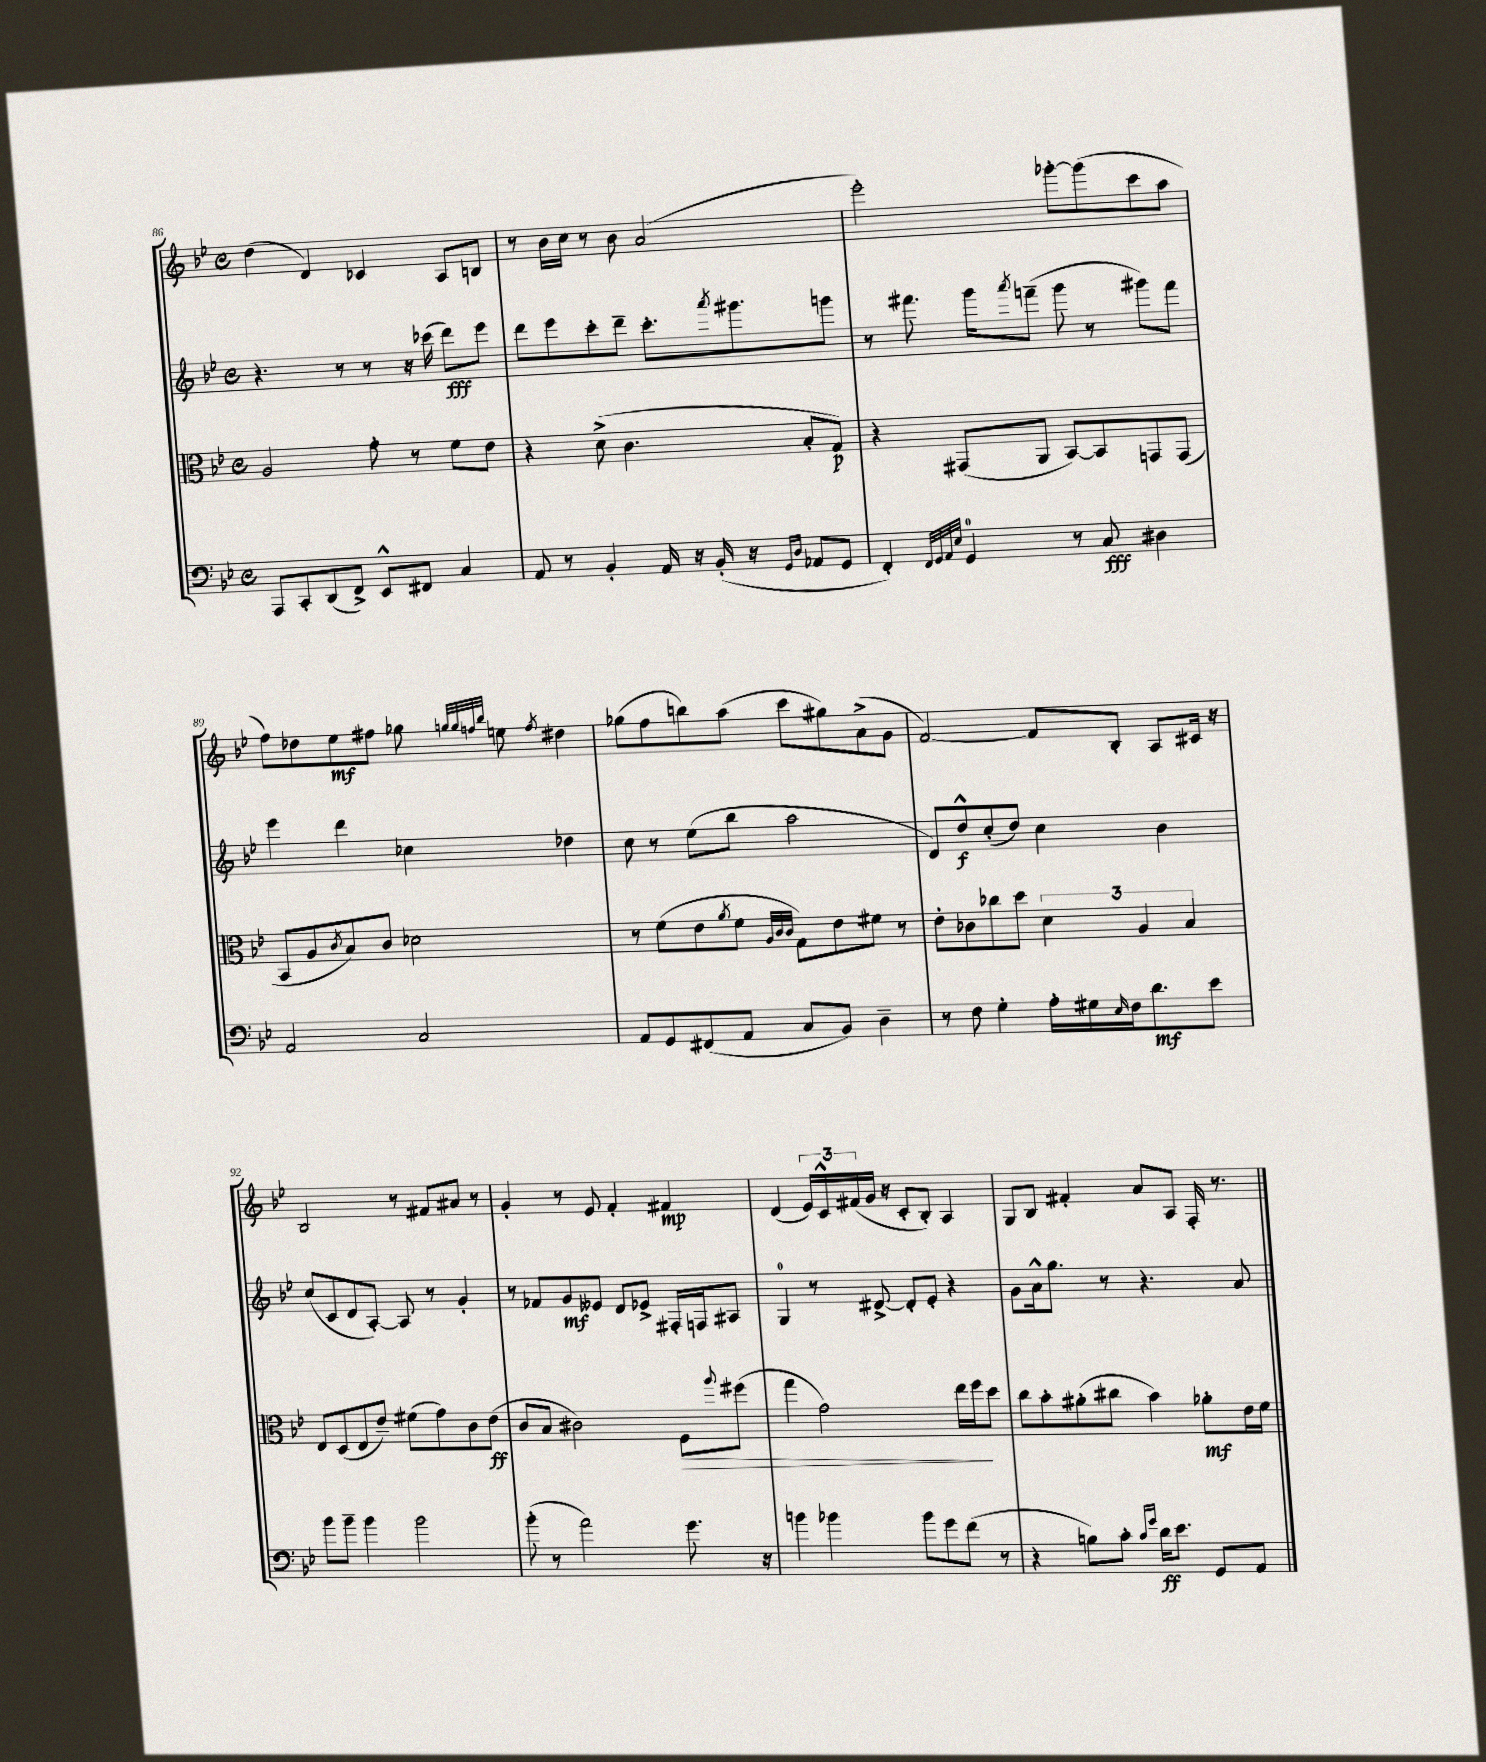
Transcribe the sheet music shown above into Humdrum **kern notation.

**kern	**dynam	**kern	**dynam	**kern	**dynam	**kern	**dynam
*part4	*part4	*part3	*part3	*part2	*part2	*part1	*part1
*staff4	*staff4	*staff3	*staff3	*staff2	*staff2	*staff1	*staff1
*clefF4	*	*clefC3	*	*clefG2	*	*clefG2	*
*k[b-e-]	*	*k[b-e-]	*	*k[b-e-]	*	*k[b-e-]	*
*M4/4	*	*M4/4	*	*M4/4	*	*M4/4	*
*met(c)	*	*met(c)	*	*met(c)	*	*met(c)	*
=86	=86	=86	=86	=86	=86	=86	=86
8AAA/L	.	2A/	.	4.r	.	(4dd\	.
8CC'/	.	.	.	.	.	.	.
(8DD/	.	.	.	.	.	4d/)	.
8FF^/J)	.	.	.	8r	.	.	.
8EE-^^/L	.	8g'\	.	8r	.	4c-X/	.
8FF#X/J	.	8r	.	16r	.	.	.
.	.	.	.	(16ccc-X\	.	.	.
4C/	.	8f\L	.	8ddd\L)	fff	8A/L	.
.	.	8e-\J	.	8eee-\J	.	8Bn/J	.
=87	=87	=87	=87	=87	=87	=87	=87
8AA/	.	4r	.	8ddd\L	.	8r	.
8r	.	.	.	8eee-\	.	16b-\LL	.
.	.	.	.	.	.	16cc\JJ	.
4BB-'/	.	(8d^\	.	8ccc'\	.	8r	.
.	.	4.c\	.	8ddd~\J	.	8b-\	.
16AA/	.	.	.	8.ccc'\L	.	(2a/	.
16r	.	.	.	.	.	.	.
(16BB-'/	.	.	.	.	.	.	.
.	.	.	.	8qaaa/	.	.	.
16r	.	.	.	8.ggg#X\	.	.	.
16qqGG/LL	.	.	.	.	.	.	.
16qqD/JJ	.	.	.	.	.	.	.
8AA-X/L	.	8B-'/L	.	.	.	.	.
8GG/J	.	8G/J)	p	8gggn\J	.	.	.
=88	=88	=88	=88	=88	=88	=88	=88
4FF'/)	.	4r	.	8r	.	2eee-'\)	.
.	.	.	.	8.fff#X\	.	.	.
32qqFF/LLL	.	.	.	.	.	.	.
32qqGG/	.	.	.	.	.	.	.
32qqAA/	.	.	.	.	.	.	.
32qqE-/JJJ	.	.	.	.	.	.	.
4GG/	.	(8GG#X/L	.	.	.	.	.
.	.	.	.	16ggg\KL	.	.	.
.	.	.	.	8qaaa/	.	.	.
.	.	8AA/J	.	(8fffn~\J	.	.	.
8r	.	[8BB-/L)	.	8ggg\	.	[8ggg-X'\L	.
8C/	fff	8BB-/]	.	8r	.	(8ggg-\]	.
4D#X\	.	8GGn/	.	8ggg#X\L)	.	8ccc\	.
.	.	(8GG/J	.	8fff\J	.	8aa\J	.
!!LO:LB:g=z
=89	=89	=89	=89	=89	=89	=89	=89
2AA/	.	8BB-/L	.	4eee-\	.	8ff\L)	.
.	.	8A/	.	.	.	8dd-X\	.
.	.	8qc/	.	.	.	.	.
.	.	8B-/)	.	4ddd\	.	8ee-\	mf
.	.	8c/J	.	.	.	8ff#X\J	.
2C/	.	2d-X\	.	4cc-X\	.	8gg-X\	.
.	.	.	.	.	.	32qqggn/LLL	.
.	.	.	.	.	.	32qqgg/	.
.	.	.	.	.	.	32qqffn/	.
.	.	.	.	.	.	32qqbb-/JJJ	.
.	.	.	.	.	.	8een\	.
.	.	.	.	.	.	8qff/	.
.	.	.	.	4dd-X\	.	4dd#X\	.
=90	=90	=90	=90	=90	=90	=90	=90
8AA/L	.	8r	.	8cc\	.	(8gg-X\L	.
8GG/	.	(8f\L	.	8r	.	8ff\	.
(8FF#X/	.	8e-\	.	(8ee-\L	.	8bbn\)	.
.	.	8qa/	.	.	.	.	.
8AA/J	.	8f\J	.	8bb-\J	.	(8aa\J	.
.	.	32qqA/LLL	.	.	.	.	.
.	.	32qqc/	.	.	.	.	.
.	.	32qqc/JJJ	.	.	.	.	.
8C/L	.	8G\L)	.	2aa\	.	8ccc\L	.
8BB-/J)	.	8e-\	.	.	.	8gg#X\)	.
4D~\	.	8f#X\J	.	.	.	(8a^\	.
.	.	8r	.	.	.	8g\J	.
=91	=91	=91	=91	=91	=91	=91	=91
8r	.	8e-'\L	.	8d/L)	.	[2f/)	.
8F\	.	8c-X\	.	8dd^^/	f	.	.
4G'\	.	8cc-X\	.	(8cc'/	.	.	.
.	.	8dd\J	.	8dd/J)	.	.	.
16A'\LL	.	6d\	.	4cc\	.	8f/L]	.
16G#X\	.	.	.	.	.	.	.
16qqE-/	.	.	.	.	.	.	.
16F\J	.	.	.	.	.	8B-'/J	.
.	.	6A/	.	.	.	.	.
8.d\	mf	.	.	.	.	.	.
.	.	.	.	4b-\	.	8A/L	.
.	.	6B-/	.	.	.	.	.
8e-\J	.	.	.	.	.	16c#X/Jk	.
.	.	.	.	.	.	16r	.
!!LO:LB:g=z
=92	=92	=92	=92	=92	=92	=92	=92
8b-\L	.	8E-/L	.	(8cc/L	.	2B-/	.
8b-~\J	.	(8D/	.	8c/	.	.	.
4b-\	.	8E-/	.	8d/	.	.	.
.	.	8e-~/J)	.	[8A'/J)	.	.	.
2b-\	.	(8f#X\L	.	8A/]	.	8r	.
.	.	8g\)	.	8r	.	8f#X/L	.
.	.	8c\	.	4g'/	.	8a#X/J	.
.	.	(8e-\J	ff	.	.	8r	.
=93	=93	=93	=93	=93	=93	=93	=93
(8b-'\	.	8c/L	.	8r	.	4g'/	.
8r	.	8B-/J	.	8f-X/L	.	.	.
2a\)	.	2c#X\)	.	8g/	mf	8r	.
.	.	.	.	8e--X/J	.	8e-/	.
.	.	.	.	8d/L	.	4f'/	.
.	.	.	.	8e-X^/J	.	.	.
!	!	!	!LO:HP:b	!	!	!	!
8.g\	.	8F\L	>	16F#X'/LL	.	4f#X/	mp
.	.	.	.	16Fn/J	.	.	.
.	.	8qqaa/	.	.	.	.	.
.	.	(8ff#X\J	.	8A#X/J	.	.	.
16r	.	.	.	.	.	.	.
=94	=94	=94	=94	=94	=94	=94	=94
4bn\	.	4gg\	.	4G/	.	(4d/	.
4b-X\	.	2g\)	.	8r	.	24e-/LL)	.
.	.	.	.	.	.	24c^^/	.
.	.	.	.	.	.	(24f#X/	.
.	.	.	.	[8d#X^/	.	16g/JJ	.
.	.	.	.	.	.	16r	.
8b-\L	.	.	.	8d#'/L]	.	8c'/L	.
8g\	.	.	.	8e-'/J	.	8B-'/J)	.
(8f\J	.	16ee-\LL	.	4r	.	4A/	.
.	.	16ff\J	.	.	.	.	.
8r	.	8dd\J	]	.	.	.	.
=95	=95	=95	=95	=95	=95	=95	=95
4r	.	8cc\L	.	8g\L	.	8G/L	.
.	.	8b-'\	.	16a^^\k	.	8B-/J	.
.	.	.	.	8.gg\J	.	.	.
8Bn\L)	.	(8a#X'\	.	.	.	4f#X'/	.
8c'\J	.	8cc#X\J	.	8r	.	.	.
16qqc/LL	.	.	.	.	.	.	.
16qqg/JJ	.	.	.	.	.	.	.
16d\KL	ff	4b-\)	.	4.r	.	8a/L	.
8.e-\J	.	.	.	.	.	.	.
.	.	.	.	.	.	8A/J	.
8GG/L	.	8a-X'\L	mf	.	.	16F'/	.
.	.	.	.	.	.	8.r	.
8AA/J	.	16e-\L	.	8a/	.	.	.
.	.	16f\JJ	.	.	.	.	.
==	==	==	==	==	==	==	==
*-	*-	*-	*-	*-	*-	*-	*-
